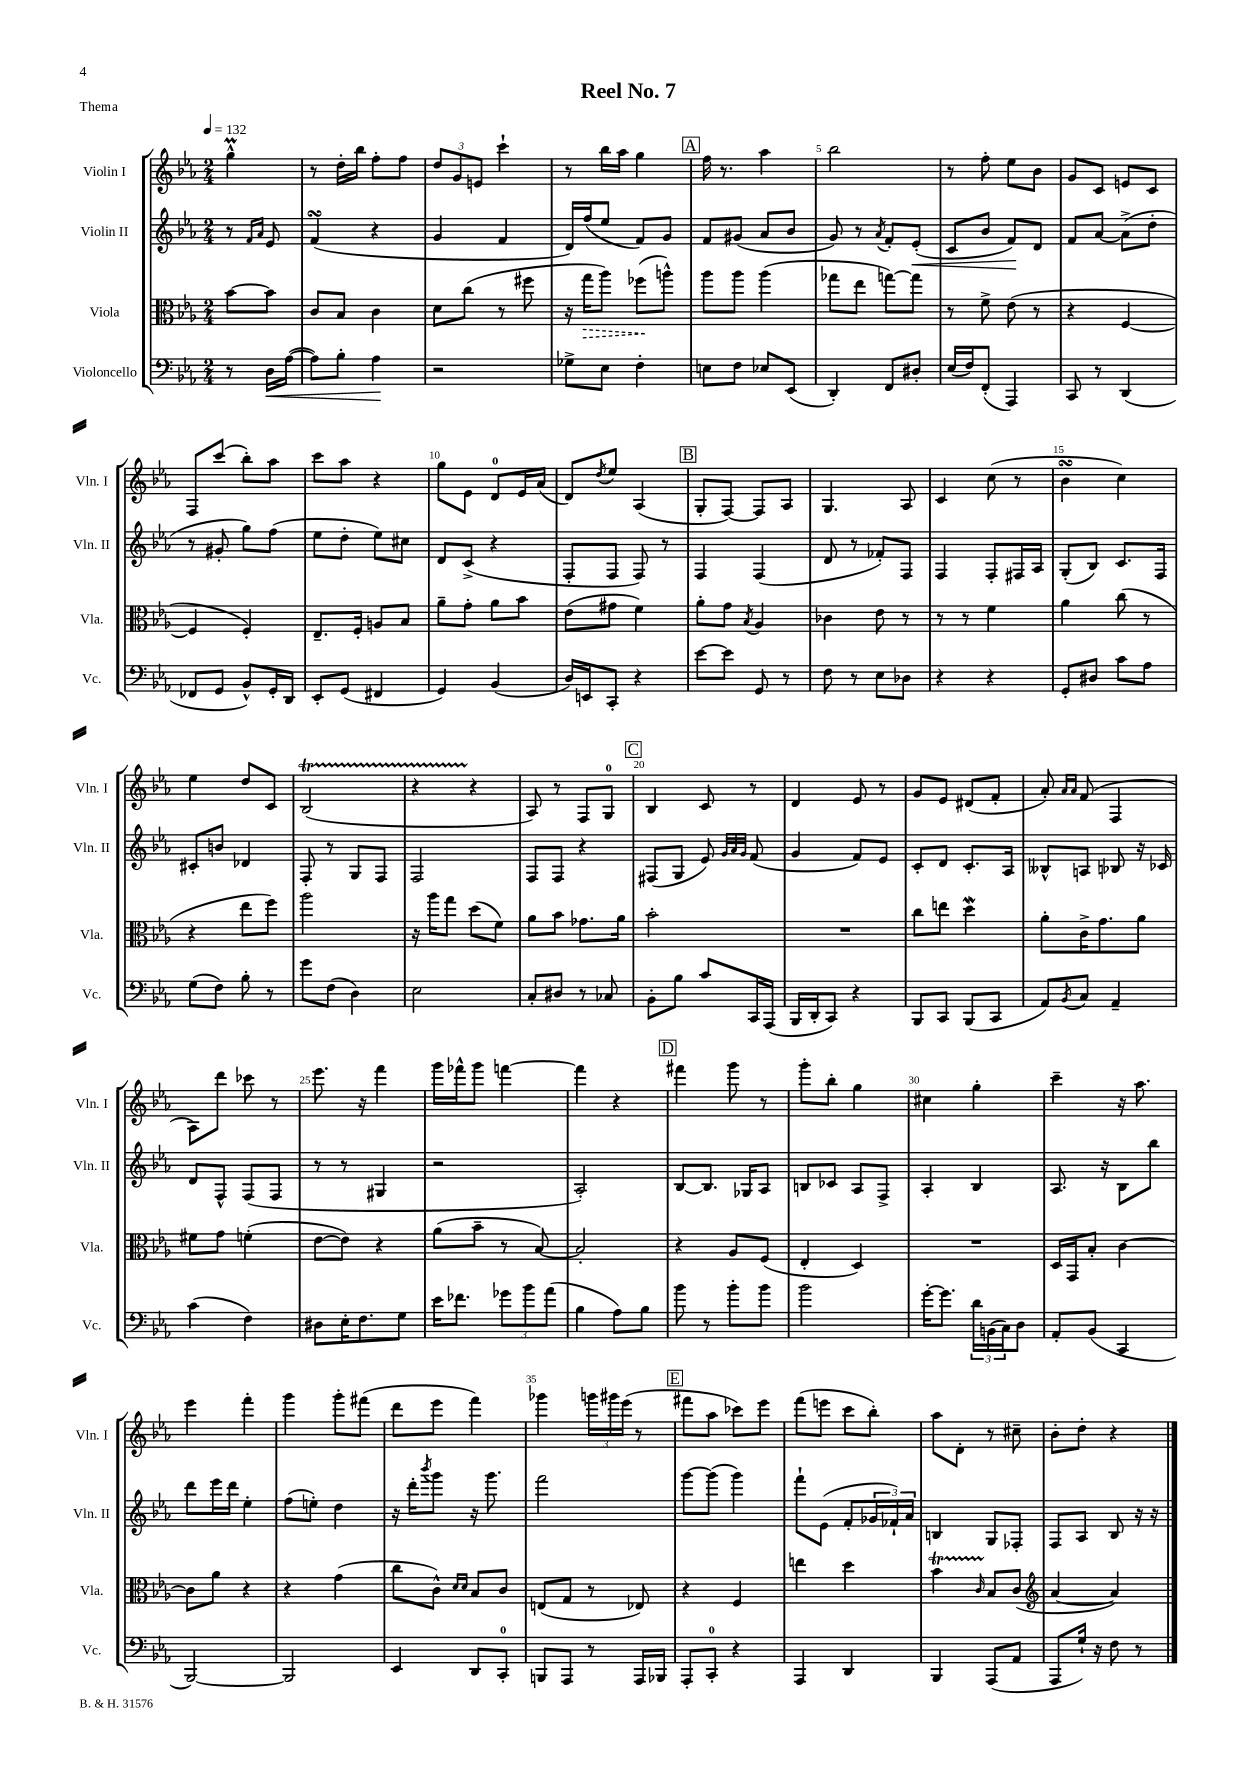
\header { title = "Reel No. 7" piece = "Thema" }
<<
\new StaffGroup <<
\new Staff = "s0" \with { instrumentName = "Violin I" shortInstrumentName = "Vln. I" } {
    \clef treble \key ees \major \numericTimeSignature \time 2/4 \partial 4 \tempo 4 = 132
    g''4-^\prall |
    r8 d''16-. bes''16 f''8-. f''8 |
    \tuplet 3/2 { d''8 g'8 e'8 } c'''4-! |
    r8 bes''16 aes''16 g''4 |
    \mark \markup { \box "A" } f''16 r8. aes''4 |
    bes''2 |
    r8 f''8-. ees''8 bes'8 |
    g'8 c'8 e'8 c'8 |
    f8 c'''8( bes''8-.) aes''8 |
    c'''8 aes''8 r4 |
    g''8 ees'8 d'8-0 ees'16 aes'16( |
    d'8) \acciaccatura { d''8 } ees''8 aes4( |
    \mark \markup { \box "B" } g8-. f8~) f8 aes8 |
    g4. aes8 |
    c'4 c''8( r8 |
    bes'4\turn c''4) |
    ees''4 d''8 c'8 |
    bes2\startTrillSpan( |
    r4 r4\stopTrillSpan |
    aes8) r8 f8 g8-0 |
    \mark \markup { \box "C" } bes4 c'8 r8 |
    d'4 ees'8 r8 |
    g'8 ees'8 dis'8( f'8-. |
    aes'8-.) \grace { aes'16 aes'16 } f'8( f4 |
    aes8) d'''8 ces'''8 r8 |
    ees'''8. r16 f'''4 |
    g'''16 fes'''16-^ g'''8 f'''4~ |
    f'''4 r4 |
    \mark \markup { \box "D" } fis'''4 g'''8 r8 |
    g'''8-. bes''8-. g''4 |
    cis''4 g''4-. |
    c'''4-- r16 aes''8. |
    ees'''4 f'''4-. |
    g'''4 g'''8-. fis'''8( |
    d'''8 ees'''8 f'''4) |
    ges'''4 \tuplet 3/2 { g'''16 gis'''16 ees'''16( } r8 |
    \mark \markup { \box "E" } fis'''8 aes''8 ces'''8) ees'''8 |
    f'''8( e'''8 c'''8 bes''8-.) |
    aes''8 d'8-. r8 cis''8-- |
    bes'8-. d''8-. r4 \bar "|." |
}
\new Staff = "s1" \with { instrumentName = "Violin II" shortInstrumentName = "Vln. II" } {
    \clef treble \key ees \major \numericTimeSignature \time 2/4 \partial 4
    r8 \grace { f'16 aes'16 } ees'8 |
    f'4\turn( r4 |
    g'4 f'4 |
    d'16) f''16( ees''8 f'8) g'8 |
    \mark \markup { \box "A" } f'8 gis'8( aes'8 bes'8 |
    g'8) r8 \acciaccatura { aes'8 } f'8-. ees'8-.\<( |
    c'8 bes'8 f'8\!) d'8 |
    f'8 aes'8~ aes'8->( d''8-. |
    r8 gis'8-. g''8) f''8( |
    ees''8 d''8-. ees''8) cis''8 |
    d'8 c'8->( r4 |
    f8-. f8 f8) r8 |
    \mark \markup { \box "B" } f4 f4( |
    d'8 r8 fes'8-.) f8 |
    f4 f8-. fis16 aes16 |
    g8-.( bes8) c'8. f16 |
    cis'8-. b'8 des'4 |
    f8-. r8 g8 f8 |
    f2 |
    f8 f8 r4 |
    \mark \markup { \box "C" } fis8( g8 ees'8) \grace { g'32 aes'32 g'32 } f'8( |
    g'4 f'8) ees'8 |
    c'8-. d'8 c'8.-. aes16 |
    beses8-^ a8 bes8 r16 ces'16 |
    d'8 f8-^ f8( f8 |
    r8 r8 gis4 |
    r2 |
    aes2-.) |
    \mark \markup { \box "D" } bes8~ bes8. ges16 aes8 |
    b8 ces'8 aes8 f8-> |
    aes4-. bes4 |
    aes8. r16 bes8 bes''8 |
    d'''8 ees'''16 d'''16 ees''4-. |
    f''8( e''8-.) d''4 |
    r16 d'''16-. \acciaccatura { bes'''8 } g'''8 r16 g'''8. |
    f'''2 |
    \mark \markup { \box "E" } g'''8~ g'''8( g'''4) |
    f'''8-! ees'8( f'8-. \tuplet 3/2 { ges'16 fes'16-!) aes'16 } |
    b4 g8 fes8-. |
    f8 aes8 bes8 r16 r16 \bar "|." |
}
\new Staff = "s2" \with { instrumentName = "Viola" shortInstrumentName = "Vla." } {
    \clef alto \key ees \major \numericTimeSignature \time 2/4 \partial 4
    bes'8~ bes'8 |
    c'8 bes8 c'4 |
    d'8 c''8( r8 fis''8 |
    r16 \once \override Hairpin.style = #'dashed-line g''16\> aes''8) fes''8\!( a''8-^) |
    \mark \markup { \box "A" } aes''8 aes''8 aes''4( |
    ges''8 ees''8 g''8~) g''8 |
    r8 f'8-> ees'8( r8 |
    r4 f4~ |
    f4 f4-.) |
    ees8.-- f16-. a8 bes8 |
    aes'8-- g'8-. aes'8 bes'8 |
    ees'8( gis'8 f'4) |
    \mark \markup { \box "B" } aes'8-. g'8 \acciaccatura { bes8 } aes4 |
    ces'4 ees'8 r8 |
    r8 r8 f'4 |
    aes'4 c''8( r8 |
    r4 ees''8 f''8) |
    aes''2 |
    r16 aes''16 g''8 d''8( f'8) |
    aes'8 bes'8 ges'8. aes'16 |
    \mark \markup { \box "C" } bes'2-. |
    R2 |
    c''8 e''8 d''4\mordent |
    aes'8-. c'16-> g'8. aes'8 |
    fis'8 g'8 f'4-.( |
    ees'8~ ees'8) r4 |
    aes'8( bes'8-- r8 bes8~) |
    bes2-. |
    \mark \markup { \box "D" } r4 aes8 f8( |
    ees4-. d4) |
    R2 |
    d16 g,16 bes8-. c'4~ |
    c'8 aes'8 r4 |
    r4 g'4( |
    c''8 c'8-^) \grace { d'16 d'16 } bes8 c'8 |
    e8( g8 r8 ees8) |
    \mark \markup { \box "E" } r4 f4 |
    e''4 d''4 |
    bes'4\startTrillSpan \grace { c'16 } bes8\stopTrillSpan c'8( |
    \clef treble aes'4~ aes'4) \bar "|." |
}
\new Staff = "s3" \with { instrumentName = "Violoncello" shortInstrumentName = "Vc." } {
    \clef bass \key ees \major \numericTimeSignature \time 2/4 \partial 4
    r8 d16\< aes16~( |
    aes8) bes8-. aes4\! |
    r2 |
    ges8-> ees8 f4-. |
    \mark \markup { \box "A" } e8 f8 ees8 ees,8( |
    d,4-.) f,8 dis8-. |
    ees16( f16) f,8-.( aes,,4) |
    c,8 r8 d,4( |
    fes,8 g,8 bes,8-^) g,16-. d,16 |
    ees,8-. g,8( fis,4 |
    g,4) bes,4( |
    d16) e,16 c,8-. r4 |
    \mark \markup { \box "B" } ees'8~ ees'8 g,8 r8 |
    f8 r8 ees8 des8 |
    r4 r4 |
    g,8-. dis8 c'8 aes8 |
    g8( f8) bes8-. r8 |
    g'8 f8( d4) |
    ees2 |
    c8-. dis8 r8 ces8 |
    \mark \markup { \box "C" } bes,8-. bes8 c'8 c,16 aes,,16( |
    bes,,16 d,16-. c,8) r4 |
    bes,,8 c,8 bes,,8( c,8 |
    aes,8) \acciaccatura { bes,8 } c8 aes,4-- |
    c'4( f4) |
    dis8 ees16-. f8. g8 |
    ees'16 fes'8. \tuplet 3/2 { ges'8 bes'8 aes'8( } |
    bes4 aes8) bes8 |
    \mark \markup { \box "D" } bes'8 r8 bes'8-. bes'8 |
    bes'2 |
    g'16~-. g'8. \tuplet 3/2 { d'16 b,16( c16) } d8 |
    aes,8-. bes,8( c,4 |
    bes,,2~) |
    bes,,2 |
    ees,4 d,8 c,8-0-. |
    b,,8 aes,,8 r8 aes,,16 bes,,16 |
    \mark \markup { \box "E" } aes,,8-. c,8-0-. r4 |
    aes,,4 d,4 |
    bes,,4 aes,,8( aes,8 |
    aes,,8 g16-!) r16 f8 r8 \bar "|." |
}
>>
>>
\layout { \context { \Score \override BarNumber.break-visibility = ##(#f #t #t) barNumberVisibility = #(every-nth-bar-number-visible 5) } }
